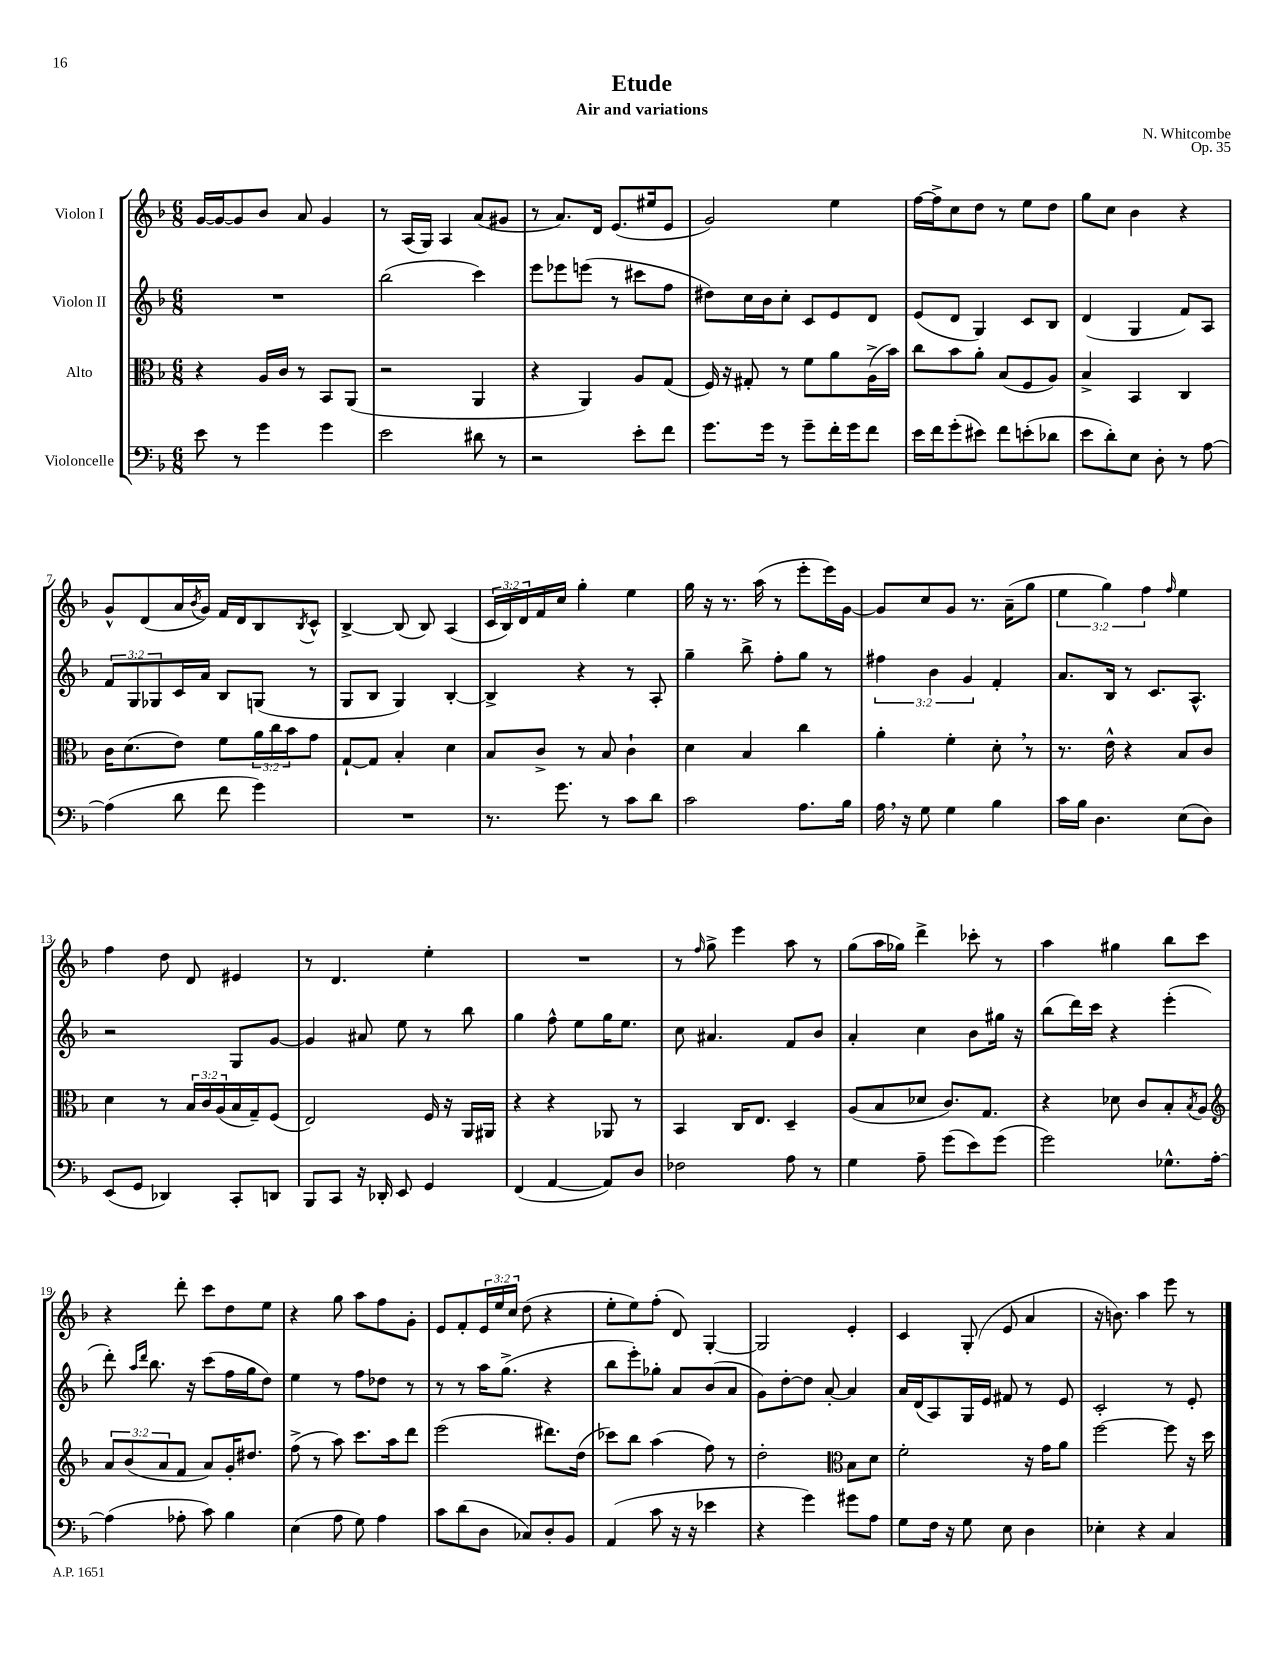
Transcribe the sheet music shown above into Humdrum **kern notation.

**kern	**kern	**kern	**kern
*part4	*part3	*part2	*part1
*staff4	*staff3	*staff2	*staff1
*I"Violoncelle	*I"Alto	*I"Violon II	*I"Violon I
*clefF4	*clefC3	*clefG2	*clefG2
*k[b-]	*k[b-]	*k[b-]	*k[b-]
*M6/8	*M6/8	*M6/8	*M6/8
=1	=1	=1	=1
8e\	4r	2.r	[16g/LL
.	.	.	16g/J_
8r	.	.	8g/]
4g\	16A/LL	.	8b-/J
.	16c/JJ	.	.
.	8r	.	8a/
4g\	8BB-/L	.	4g/
.	(8AA/J	.	.
=2	=2	=2	=2
2e\	2r	(2bb-\	8r
.	.	.	(16A/LL
.	.	.	16G/JJ)
.	.	.	4A/
8d#X\	4AA/	4ccc\)	(8a/L
8r	.	.	8g#X/J
=3	=3	=3	=3
2r	4r	8eee\L	8r
.	.	8eee-X\	8.a/L)
.	4AA/)	(8eeen\J	.
.	.	.	16d/Jk
.	.	8r	(8.e/L
8e'\L	8A/L	8ccc#X\L	.
.	.	.	16ee#X/k
8f\J	(8G/J	8ff\J	8e/J
=4	=4	=4	=4
8.g\L	16F/)	8dd#X\L)	2g/)
.	16r	.	.
.	8G#X'/	16cc\L	.
16g\Jk	.	16b-\J	.
8r	8r	8cc'\J	.
8g~\L	8f\L	8c/L	.
16f'\L	8a\	8e/	4ee\
16g\J	.	.	.
8f\J	(16A^\L	8d/J	.
.	16b-\JJ)	.	.
=5	=5	=5	=5
16e\LL	8cc\L	(8e/L	[16ff\LL
16f\J	.	.	16ff^\J]
(8g'\	8b-\	8d/J	8cc\
8e#X\J)	8a'\J	4G/)	8dd\J
8f\L	(8B-/L	.	8r
(8en'\	8F/	8c/L	8ee\L
8d-X\J	8A/J)	8B-/J	8dd\J
=6	=6	=6	=6
8e\L	4B-^/	(4d/	8gg\L
8d'\)	.	.	8cc\J
8E\J	4BB-/	4G/	4b-\
8D'\	.	.	.
8r	4C/	8f/L)	4r
[8A\	.	8A/J	.
!!LO:LB:g=z
=7	=7	=7	=7
(4A\]	16c\KL	12f/L	8g^^/L
.	(8.d\	.	.
.	.	12G/	.
.	.	.	(8d/
.	.	12G-X/	.
8d\	8e\J)	16c/L	16a/L
.	.	.	8qb-/
.	.	16a/JJ	16g/JJ)
8f\	8f\L	8B-/L	16f/LL
.	.	.	16d/J
4g\)	24a\L	(8Gn/J	8B-/
.	24cc\	.	.
.	24b-\J	.	.
.	.	.	8qB-/
.	8g\J	8r	8c^^/J
=8	=8	=8	=8
2.r	[8G`/L	8G/L	[4B-^/
.	8G/J]	8B-/J	.
.	4B-'/	4G/)	(8B-/]
.	.	.	8B-/)
.	4d\	[4B-'/	(4A/
=9	=9	=9	=9
8.r	8B-/L	4B-^/]	24c/LL
.	.	.	24B-/)
.	.	.	24d/
.	8c^/J	.	16f/
8.g\	.	.	16cc/JJ
.	8r	4r	4gg'\
8r	8B-/	.	.
8c\L	4c`\	8r	4ee\
8d\J	.	8A'/	.
=10	=10	=10	=10
2c\	4d\	4gg~\	16gg\
.	.	.	16r
.	.	.	8.r
.	4B-/	8bb-^\	.
.	.	.	(16aa\
.	.	8ff'\L	8r
8.A\L	4cc\	8gg\J	8eee'\L
.	.	8r	16eee\L)
16B-\Jk	.	.	[16g\JJ
=11	=11	=11	=11
16A,\	4a'\	6ff#X\	8g/L]
16r	.	.	.
8G\	.	.	8cc/
.	.	6b-\	.
4G\	4f'\	.	8g/J
.	.	6g/	.
.	.	.	8.r
4B-\	8d',\	4f'/	.
.	.	.	(16a~\KL
.	8r	.	8gg\J
=12	=12	=12	=12
16c\LL	8.r	8.a/L	6ee\
16B-\JJ	.	.	.
4.D\	.	.	.
.	.	.	6gg\)
.	16e^^\	16B-/Jk	.
.	4r	8r	.
.	.	.	6ff\
.	.	8.c/L	.
.	.	.	16qqff/
(8E\L	8B-/L	.	4ee\
.	.	8.A^^/J	.
8D\J)	8c/J	.	.
!!LO:LB:g=z
=13	=13	=13	=13
(8EE/L	4d\	2r	4ff\
8GG/J	.	.	.
4DD-X/)	8r	.	8dd\
.	24B-/LL	.	8d/
.	24c/	.	.
.	(24A/	.	.
8CC'/L	16B-/	8G/L	4e#X/
.	16G~/J)	.	.
8DDn/J	(8F/J	[8g/J	.
=14	=14	=14	=14
8BBB-/L	2E/)	4g/]	8r
8CC/J	.	.	4.d/
16r	.	8a#X/	.
16DD-X'/	.	.	.
8EE/	.	8ee\	.
4GG/	16F/	8r	4ee'\
.	16r	.	.
.	16AA/LL	8bb-\	.
.	16AA#X/JJ	.	.
=15	=15	=15	=15
(4FF/	4r	4gg\	2.r
[4AA/	4r	8ff^^\	.
.	.	8ee\L	.
8AA/L])	8AA-X/	16gg\K	.
.	.	8.ee\J	.
8D/J	8r	.	.
=16	=16	=16	=16
2F-X\	4BB-/	8cc\	8r
.	.	.	16qqff/
.	.	4.a#X/	8gg^\
.	16C/KL	.	4eee\
.	8.E/J	.	.
8A\	4D~/	8f/L	8aa\
8r	.	8b-/J	8r
=17	=17	=17	=17
4G\	(8A/L	4a'/	(8gg\L
.	8B-/	.	16aa\L
.	.	.	16gg-X\JJ)
8A~\	8d-X/J	4cc\	4ddd^\
(8g\L	8.c/L)	.	.
8e\)	.	8b-\L	8ccc-X'\
.	8.G/J	.	.
(8g\J	.	16gg#X\Jk	8r
.	.	16r	.
=18	=18	=18	=18
2g\)	4r	(8bb-\L	4aa\
.	.	16ddd\L)	.
.	.	16ccc\JJ	.
.	8d-X\	4r	4gg#X\
.	8c/L	.	.
8.G-X^^\L	8B-'/	(4eee'\	8bb-\L
.	8qB-/	.	.
.	8A/J	.	8ccc\J
[16A'\Jk	.	.	.
!!LO:LB:g=z
=19	=19	=19	=19
*	*clefG2	*	*
(4A\]	12a/L	8ddd'\)	4r
.	(12b-/	.	.
.	.	16qqaa/LL	.
.	.	16qqddd/JJ	.
.	.	8.bb-\	.
.	12a/	.	.
8A-X'\	8f/J	.	8ddd'\
.	.	16r	.
8c\)	8a/L)	(8ccc\L	8ccc\L
4B-\	16g'/K	16ff\L	8dd\
.	8.dd#X/J	16gg\J	.
.	.	8dd\J)	8ee\J
=20	=20	=20	=20
(4E\	(8ff^\	4ee\	4r
.	8r	.	.
8A\	8aa\)	8r	8gg\
8G\)	8.ccc\L	8ff\L	8aa\L
4A\	.	8dd-X\J	8ff\
.	16aa\k	.	.
.	8ddd\J	8r	8g'\J
=21	=21	=21	=21
8c\L	(2eee\	8r	8e/L
(8d\	.	8r	8f'/
8D\J	.	16aa\KL	24e/L
.	.	.	24ee/
.	.	(8.gg^\J	.
.	.	.	24cc/JJ
8C-X/L)	.	.	(8dd\
8D'/	8.ddd#X\L)	4r	4r
8BB-/J	.	.	.
.	(16dd\Jk	.	.
=22	=22	=22	=22
(4AA/	8ccc-X\L)	8bb-\L	8ee'\L
.	8bb-\J	8eee'\)	8ee\)
8c\	(4aa\	8gg-X'\J	(8ff'\J
16r	.	8a/L	8d/)
16r	.	.	.
4e-X\	8ff\)	(8b-/	[4G'/
.	8r	8a/J	.
=23	=23	=23	=23
4r	2dd'\	8g\L)	2G/]
.	.	[8dd'\	.
4g\)	.	8dd\J]	.
.	.	[8a'/	.
*	*clefC3	*	*
8g#X\L	8B-\L	4a/]	4e'/
8A\J	8d\J	.	.
=24	=24	=24	=24
8G\L	2f'\	16a/LL	4c/
.	.	(16d/J	.
16F\Jk	.	8A/)	.
16r	.	.	.
8G\	.	16G/L	(8G'/
.	.	16e/JJ	.
8E\	.	8f#X/	8e/
4D\	16r	8r	4a/
.	16g\KL	.	.
.	8a\J	8e/	.
=25	=25	=25	=25
4E-X'\	[2ff\	2c'/	16r
.	.	.	8.bn\)
4r	.	.	4aa\
4C/	8ff\]	8r	8eee\
.	16r	8e'/	8r
.	16dd\	.	.
==	==	==	==
*-	*-	*-	*-
